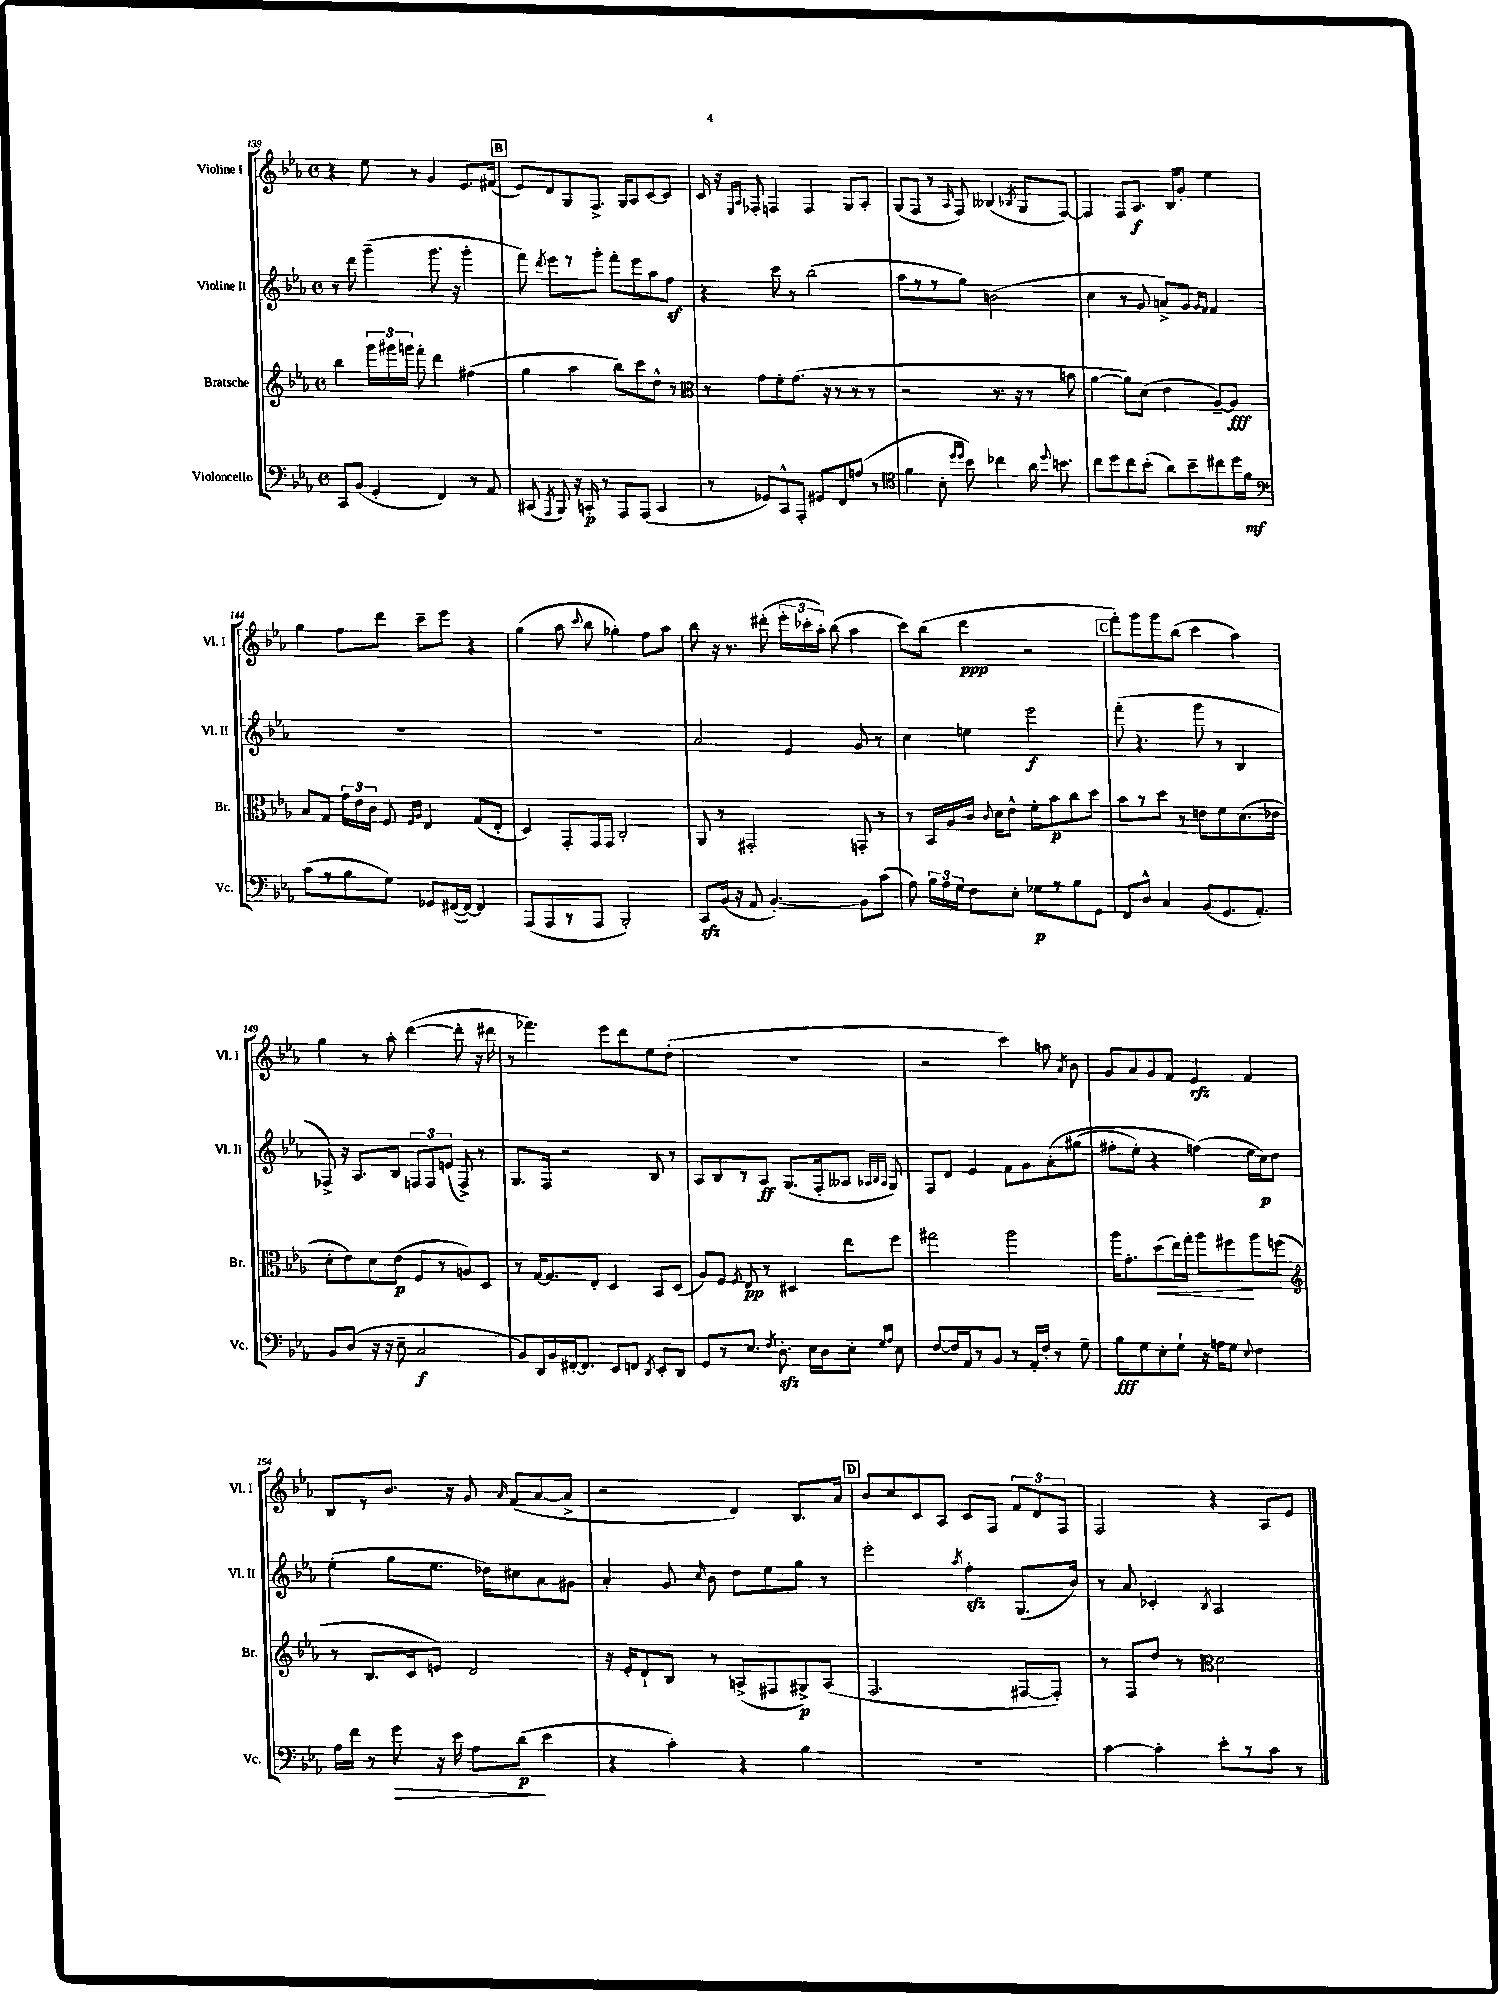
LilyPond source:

<<
\new StaffGroup <<
\new Staff = "s0" \with { instrumentName = "Violine I" shortInstrumentName = "Vl. I" } {
    \clef treble \key ees \major \defaultTimeSignature \time 4/4
    \autoBeamOff r4 ees''8 r8 g'4 ees'8.[ fis'16]( |
    \mark \markup { \box "B" } ees'8[) d'8 g8 f8.]-> g16[ aes8 c'8~ c'8] |
    c'16 r16 \grace { ees16[ aes16] } fes8-. f4 f4 g8[ aes8]-. |
    g8[( f8] r8 \grace { aes16 } f8) beses4( \acciaccatura { bes8 } g8[ f8]~) |
    f4 f8[ aes8.]\f bes16[ g'8]-. ees''4 |
    g''4 f''8[ d'''8] c'''8[-- ees'''8] r4 |
    g''4( aes''8 \appoggiatura { c'''8 } bes''8 ges''4-.) f''8[ aes''8] |
    bes''8 r16 r8. dis'''8-.( \tuplet 3/2 { ees'''16[-. ces'''16-. aes''16]-.) } bes''8( aes''4 |
    c'''8[) bes''8]( d'''4\ppp r2 |
    \mark \markup { \box "C" } f'''8[-.) g'''8 g'''8 bes''8]( c'''4 aes''4) |
    g''4 r8 aes''8-. d'''4~( d'''8-. r16 dis'''16 |
    r8 fes'''4.) ees'''8[ d'''8 ees''8 d''8]-.( |
    R1 |
    r2 c'''4) a''8 \acciaccatura { aes'8 } bes'8 |
    g'8[ aes'8 g'8 f'8] ees'4\rfz f'4 |
    bes8[ r8 bes'8.] r16 g'8 \grace { aes'16 } f'8[( aes'8~ aes'8]-> |
    r2 d'4) bes8.[ aes'16] |
    \mark \markup { \box "D" } bes'8[ c''8 c'8 aes8] c'8[ f8] \tuplet 3/2 { f'8[ d'8 f8] } |
    f2 r4 aes8[ ees'8] \bar "|." |
}
\new Staff = "s1" \with { instrumentName = "Violine II" shortInstrumentName = "Vl. II" } {
    \clef treble \key ees \major \defaultTimeSignature \time 4/4
    \autoBeamOff r8 d'''8 g'''4--( g'''8. r16 g'''4-. |
    \mark \markup { \box "B" } f'''8) \acciaccatura { d'''8 } ees'''8[ r8 g'''8]-. f'''8[-. ees'''8 aes''8 f''8]\sf |
    r4 c'''8 r8 bes''2( |
    aes''8[ r8 r8 g''8]) b'2( |
    c''4 r8 g'8 a'8[->) g'8] \grace { g'16[ f'16] } f'4 |
    R1 |
    R1 |
    aes'2 ees'4 g'8 r8 |
    c''4 e''4 ees'''2\f |
    \mark \markup { \box "C" } f'''8-.( r4. g'''8 r8 bes4 |
    fes8->) r16 aes8.[ bes8] \tuplet 3/2 { f8[ f8 e'8]( } f8->) r8 |
    g8.[ f16] r2 bes8 r8 |
    aes8[ bes8 r8 aes8]\ff g8.[( f16-. aeses8] \grace { aes32[ bes32 aes32] } g8) |
    f8[ d'8] ees'4 f'8[ g'8 aes'8-.\( gis''8]( |
    fis''8[-. ees''8]-.) r4 f''4(\) ees''16[ c''16\p) d''8] |
    ees''4-.( g''8[ ees''8.] des''16[) cis''8 aes'8 gis'8] |
    aes'4-. g'8 \grace { c''16 } bes'8 d''8[ ees''8 g''8] r8 |
    \mark \markup { \box "D" } ees'''2-. \acciaccatura { aes''8 } f''4-.\sfz g8.[( bes'16]) |
    r8 aes'8 ces'4-. \acciaccatura { bes8 } aes2 \bar "|." |
}
\new Staff = "s2" \with { instrumentName = "Bratsche" shortInstrumentName = "Br." } {
    \clef treble \key ees \major \defaultTimeSignature \time 4/4
    \autoBeamOff bes''4 \tuplet 3/2 { g'''16[ gis'''16 g'''16] } f'''8-. d'''4 fis''4( |
    \mark \markup { \box "B" } g''4 aes''4 bes''8[) c'''8 d''8]-^ r8 |
    \clef alto r8 g'8[ f'8-. g'8.]( r16 r8 r8 r8 |
    r2 r8. r16 r8 b'8 |
    aes'4~ aes'8[) d'8]( ees'4 aes8[~--) aes8]\fff |
    bes8[ g8] \tuplet 3/2 { g'16[ ees'16 c'16] } f8 \grace { f16[ aes16] } ees4 g8[( ees8]-. |
    d4) g,8[-. g,16 g,16] c2-. |
    aes,8 r8 gis,2-. g,8-. r8 |
    r8 bes,16[ aes16 c'16] \appoggiatura { c'8 } d'16[ ees'8]-^ f'8[-. bes'8\p c''8 d''8] |
    \mark \markup { \box "C" } bes'8[ r8 d''8] r8 e'8[ f'8 d'8.( ees'16] |
    d'8[-. ees'8) d'8 ees'8]\p( f8[ r8 a8) d8] |
    r8 g16[~ g8. ees8]-. d4 bes,8[ d8]( |
    aes8[) f8] \acciaccatura { f8 } ees8\pp r8 dis4 ees''8[ f''8] |
    gis''2 aes''2 |
    aes''16[ g'8.-. d''8\<( ees''16) g''16]-. aes''8[ fis''8\! aes''8 f''8]( |
    \clef treble r8 bes8.[ c'16 e'8]) d'2 |
    r16 ees'16[-. d'8-! bes8] r8 a8[->( fis8 gis8->\p) a8]( |
    \mark \markup { \box "D" } f2. fis8[~ fis8]-.) |
    r8 f8[ d''8] r8 \clef alto d'2 \bar "|." |
}
\new Staff = "s3" \with { instrumentName = "Violoncello" shortInstrumentName = "Vc." } {
    \clef bass \key ees \major \defaultTimeSignature \time 4/4
    \autoBeamOff c,8[ bes,8]( g,4-. f,4) r8 aes,8 |
    \mark \markup { \box "B" } cis,8( \acciaccatura { aes,,8 } bes,,8) r16 c,16-.\p r8 aes,,8[ aes,,8]( c,4 |
    r8 ges,8[) c,8-^ aes,,8]-. gis,8[ f,8 a8]( r8 |
    \clef tenor f'4 bes8-. \grace { d''16[ d''16] } bes'8) ces''4 aes'16 \appoggiatura { d''8 } b'8. |
    c''8[ d''8 c''8 bes'8]-.( aes'8[) bes'8-- cis''8 d''16 f'16]\mf |
    \clef bass c'8[( r8 bes8 g8]) ges,8[ fis,16~( fis,16]~) fis,4 |
    aes,,8[( aes,,8 r8 aes,,8] bes,,2-.) |
    c,8[\sfz bes,16]( r16 aes,8 bes,4.~-.) bes,8[ c'8]( |
    aes8) \tuplet 3/2 { bes16[ aes16 g16] } f8[ ees8]-. ges8[\p r8 bes8 g,8] |
    \mark \markup { \box "C" } f,8[ d8]-^ c4 bes,8[( g,8. aes,8.]-.) |
    bes,8[ d8]( r16 r16 ees8-- c2\f |
    bes,8[) d,16 bes,16 fis,16~-. fis,8.] ees,8[ f,8] \acciaccatura { d,8 } ees,8[-. d,8] |
    g,8[ r8 ees8.] \acciaccatura { f8 } d8.-.\sfz ees16[ d16 ees8]-. \grace { g16[ aes16] } ees8 |
    f8[~ f16 aes,16 r8 bes,8] r8 aes,16[-. f16]-. r8 g8-- |
    bes8[\fff g8 ees8-. g8]-! r16 a16[ g8] \appoggiatura { ees8 } f4 |
    aes16[ f'16] r8 g'8\> r16 ees'16 aes8[ d'8]\p\!( ees'4 |
    r4 c'4-.) r4 bes4 |
    \mark \markup { \box "D" } R1 |
    c'4~ c'4-. ees'8[-. r8 c'8] r8 \bar "|." |
}
>>
>>
\layout { \context { \Score currentBarNumber = #139 } }
